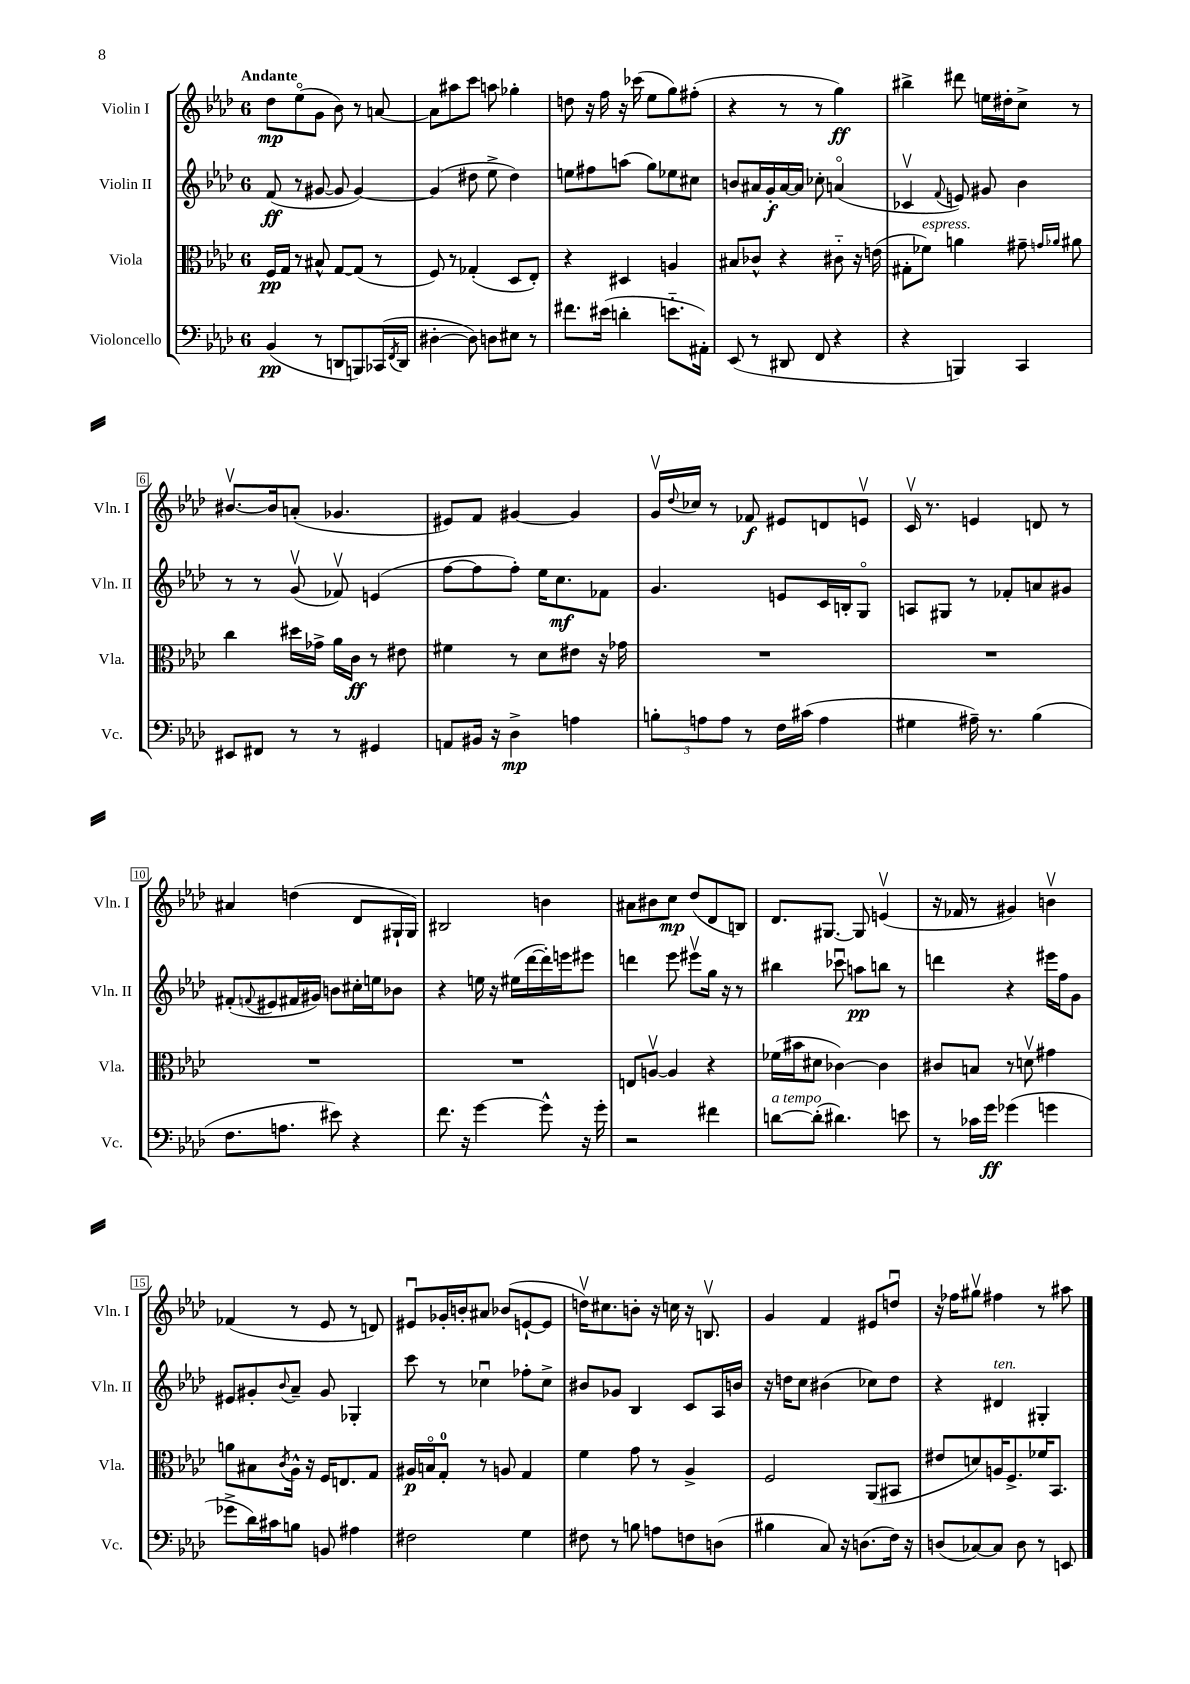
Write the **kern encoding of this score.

**kern	**kern	**kern	**kern
*staff4	*staff3	*staff2	*staff1
*clefF4	*clefC3	*clefG2	*clefG2
*k[b-e-a-d-]	*k[b-e-a-d-]	*k[b-e-a-d-]	*k[b-e-a-d-]
*M6/8	*M6/8	*M6/8	*M6/8
(4BB-	16F	(8f	8dd-
.	16G	.	.
.	8r	8r	(8ee-o
8r	8B#^^	[8g#	8g
8DD	[8G	8g#]	8b-)
8BBB)	(8G]	[4g#)	8r
(16CC-	8r	.	[8a
8qFF	.	.	.
16DD	.	.	.
=	=	=	=
[4D#'	8F)	(4g#]	8a]
.	8r	.	8aa#
8D#])	(4G-'	8dd#	8ccc
8D	.	8ee-^	8aa
8E#	8D-	4dd#)	4gg-'
8r	8E-')	.	.
=	=	=	=
8.f#	4r	8ee	8dd
.	.	8ff#	16r
(16e#	.	.	16ff
4d'	4D#	(8aa	16r
.	.	.	(16ccc-
.	.	8gg)	8ee-
8.e'~	4A	8ee-	8gg)
.	.	8cc#	(8ff#'
16AA#')	.	.	.
=	=	=	=
(8EE-	8B#	8b	4r
8r	8c-^^	16a#	.
.	.	16g'	.
8DD#	4r	[16a#	8r
.	.	16a#]	.
8FF	.	8cc-'	8r
4r	8c#'~	(4ao	4gg)
.	16r	.	.
.	(16e	.	.
=	=	=	=
4r	8G#'	4c-v	4bb#^
.	8f-)	.	.
.	.	8qqf	.
4BBB)	4a	8e)	8ddd#
.	.	8g#	16ee
.	.	.	16dd#'
4CC	8g#~	4b-	8cc^
.	16qqg	.	.
.	16qqa-	.	.
.	8a#	.	8r
=	=	=	=
8EE#	4cc	8r	[8.b#v
8FF#	.	8r	.
.	.	.	16b#]
8r	16dd#	(8gv	(8a'
.	16g-^	.	.
8r	16a-	8f-v)	4.g-
.	16c	.	.
4GG#	8r	(4e	.
.	8e#	.	.
=	=	=	=
8AA	4f#	[8ff	8e#)
16BB#	.	8ff]	8f
16r	.	.	.
4D-^	8r	8ff')	[4g#
.	8d-	16ee-	.
.	.	8.cc	.
4A	8e#	.	4g#]
.	16r	8f-	.
.	16g-	.	.
=	=	=	=
12B'	2.r	4.g	16gv
.	.	.	8qqdd-
.	.	.	16cc-
12A	.	.	.
.	.	.	8r
12A	.	.	.
8r	.	.	8f-
16F	.	8e	8e#
(16c#	.	.	.
4A	.	16c	8d
.	.	16B'	.
.	.	8Go	8ev
=	=	=	=
4G#	2.r	8A	16cv
.	.	.	8.r
.	.	8G#	.
16A#~)	.	8r	4e
8.r	.	.	.
.	.	8f-'	.
(4B-	.	8a	8d
.	.	8g#	8r
=	=	=	=
8.F	2.r	(8f#'	4a#
.	.	8qqf	.
.	.	8e#	.
8.A	.	.	.
.	.	16f#	(4dd
.	.	16g#)	.
8e#)	.	8b	.
4r	.	16cc#'	8d-
.	.	16ee	.
.	.	8b-	16G#`
.	.	.	16G#)
=	=	=	=
8.f	2.r	4r	2B#
16r	.	.	.
[4g	.	16ee	.
.	.	16r	.
.	.	(16ee#	.
.	.	[16ddd-	.
8g^^]	.	16ddd-'])	4b
.	.	16eee	.
16r	.	8eee#	.
16g'	.	.	.
=	=	=	=
2r	8E	4ddd	8a#
.	[8Av	.	8b#
.	4A]	8eee-	8cc
.	.	8eee#v	(8dd-
4f#	4r	16gg	8d-
.	.	16r	.
.	.	8r	8B)
=	=	=	=
[8d	(16f-	4bb#	8.d-
.	16b#	.	.
(8d']	8d#	.	.
.	.	.	[8.G#
4.d#)	[4c-)	8ccc-u	.
.	.	8aa	8G#]
.	4c-]	8bb	(4ev
8e	.	8r	.
=	=	=	=
8r	8c#	4ddd	16r
.	.	.	16f-
16c-	8B	.	8r
16g	.	.	.
(4g-	8r	4r	4g#)
.	8dv	.	.
4g	4g#	16eee#	4bv
.	.	16ff	.
.	.	8g	.
=	=	=	=
8g-^	8a	8e#	(4f-
16d-)	8B#	8g#'	.
16c#	.	.	.
.	8qc	8qqb-	.
8B	16A-^^	8a-~	8r
.	16r	.	.
8BB	16F	8g#	8e-
.	8.E	.	.
4A#	.	4G-'	8r
.	8G	.	8d)
=	=	=	=
2F#	16A#	8ccc	8e#u
.	16Bo	.	.
.	8G'	8r	16g-'
.	.	.	16b'
.	8r	4cc-u	8a#
.	8A	.	(8b-
4G	4G	8ff-'	[8e`
.	.	8cc-^	8e]
=	=	=	=
8F#	4f	8b#	16ddv)
.	.	.	8.cc#
8r	.	8g-	.
8B	8g	4B-	8b'
8A	8r	.	16r
.	.	.	16cc
8F	4A-^	8c	16r
.	.	.	8.Bv
(8D	.	16A-	.
.	.	16b	.
=	=	=	=
4B#	2F	16r	4g
.	.	16dd	.
.	.	8cc	.
8C)	.	(4b#	4f
16r	.	.	.
(8.D	.	.	.
.	(8AA-	8cc-)	8e#
16F)	8BB#	8dd	8ddu
16r	.	.	.
=	=	=	=
(8D	8e#	4r	16r
.	.	.	16ff-
[8C-)	8d)	.	8gg#v
8C-]	16A	4d#	4ff#
.	8.F^	.	.
8D	.	.	.
8r	16f-	4G#'	8r
.	8.BB-	.	.
8EE	.	.	8aa#
==	==	==	==
*-	*-	*-	*-
